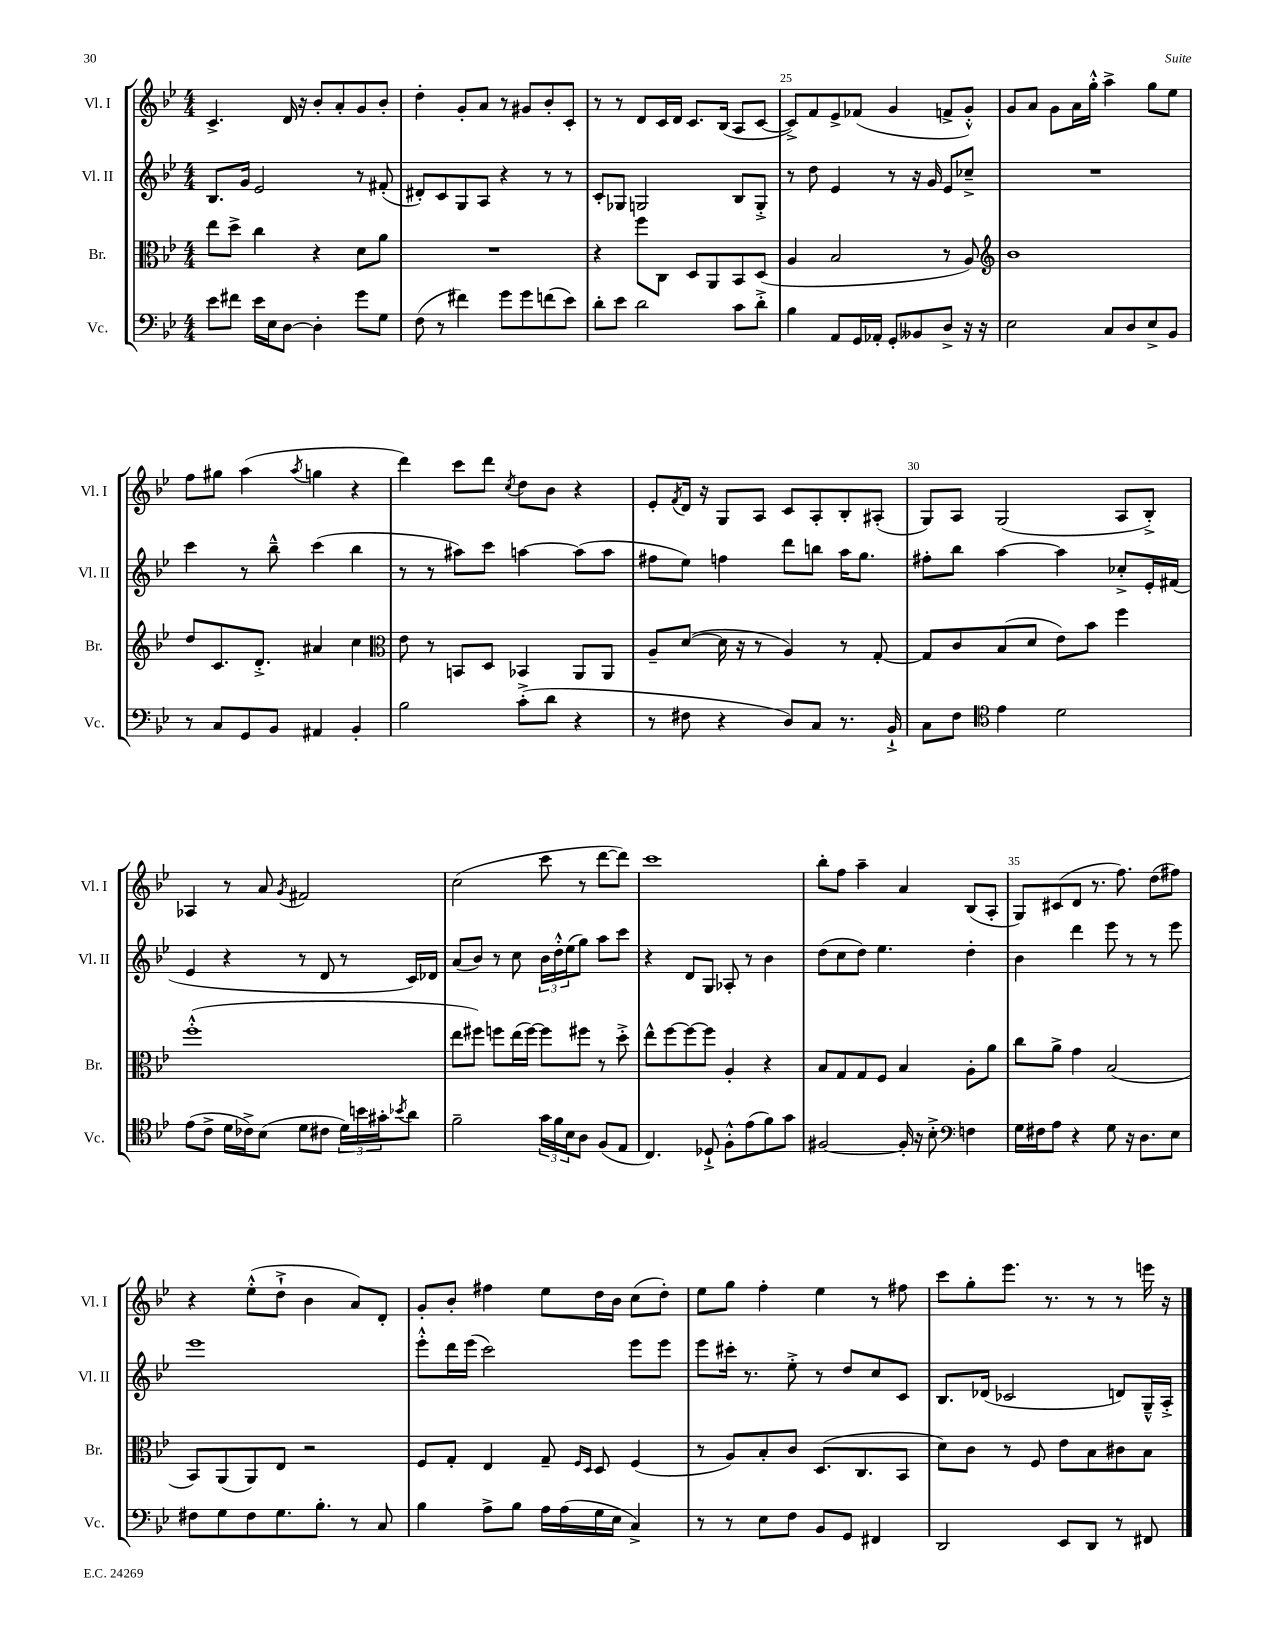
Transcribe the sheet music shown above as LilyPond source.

<<
\new StaffGroup <<
\new Staff = "s0" \with { instrumentName = "Vl. I" shortInstrumentName = "Vl. I" } {
    \clef treble \key bes \major \numericTimeSignature \time 4/4
    c'4.-> d'16 r16 bes'8-. a'8-. g'8 bes'8-. |
    d''4-. g'8-. a'8 r8 gis'8 bes'8-. c'8-. |
    r8 r8 d'8 c'16 d'16 c'8. bes16( a8 c'8~ |
    c'8->) f'8 ees'8-> fes'8( g'4 f'8-> g'8-.-^) |
    g'8 a'8 g'8 a'16 g''16-.-^ a''4-> g''8 ees''8 |
    f''8 gis''8 a''4( \acciaccatura { a''8 } g''4 r4 |
    d'''4) c'''8 d'''8 \acciaccatura { c''8 } d''8 bes'8 r4 |
    ees'8-. \acciaccatura { f'8 } d'16 r16 g8 a8 c'8 a8-. bes8-. ais8-.( |
    g8) a8 g2( a8 bes8-.->) |
    aes4 r8 a'8 \acciaccatura { g'8 } fis'2 |
    c''2( c'''8 r8 d'''8~ d'''8) |
    c'''1 |
    bes''8-. f''8 a''4-- a'4 bes8( a8-. |
    g8) cis'8( d'8 r8. f''8.) d''8( fis''8) |
    r4 ees''8-.-^( d''8-!-> bes'4 a'8) d'8-. |
    g'8-. bes'8-. fis''4 ees''8 d''16 bes'16 c''8( d''8-.) |
    ees''8 g''8 f''4-. ees''4 r8 fis''8 |
    c'''8 g''8-. ees'''8. r8. r8 r8 e'''16 r16 \bar "|." |
}
\new Staff = "s1" \with { instrumentName = "Vl. II" shortInstrumentName = "Vl. II" } {
    \clef treble \key bes \major \numericTimeSignature \time 4/4
    bes8. g'16 ees'2 r8 fis'8-.( |
    dis'8-.) c'8 g8 a8 r4 r8 r8 |
    c'8-. ges8 g2 bes8 g8-.-> |
    r8 d''8 ees'4 r8 r16 g'16 ees'8 ces''8---> |
    R1 |
    c'''4 r8 bes''8---^ c'''4( bes''4 |
    r8 r8 ais''8) c'''8 a''4~ a''8( a''8 |
    fis''8 ees''8) f''4 d'''8 b''8 a''16 g''8. |
    fis''8-. bes''8 a''4~ a''4 ces''8-.-> ees'16-. fis'16( |
    ees'4 r4 r8 d'8 r8 c'16) des'16 |
    a'8( bes'8) r8 c''8 \tuplet 3/2 { bes'16 d''16-.-^ ees''16( } g''8) a''8 c'''8 |
    r4 d'8 g8 aes8-. r8 bes'4 |
    d''8( c''8 d''8) ees''4. d''4-. |
    bes'4 d'''4 ees'''8 r8 r8 ees'''8 |
    ees'''1 |
    ees'''8-.-^ d'''16 ees'''16( c'''2) ees'''8 ees'''8 |
    ees'''8 cis'''16-. r8. ees''8-.-> r8 d''8 c''8 c'8 |
    bes8. des'16( ces'2 d'8) g16---^ a16-.-> \bar "|." |
}
\new Staff = "s2" \with { instrumentName = "Br." shortInstrumentName = "Br." } {
    \clef alto \key bes \major \numericTimeSignature \time 4/4
    ees''8 d''8-> c''4 r4 d'8 a'8 |
    R1 |
    r4 f''8 c8 d8 a,8 bes,8 d8( |
    a4 bes2 r8 a8) |
    \clef treble bes'1 |
    d''8 c'8. d'8.-.-> ais'4 c''4 |
    \clef alto ees'8 r8 b,8 d8 bes,4 a,8 a,8 |
    a8-- d'8~( d'16 r16 r8 a4) r8 g8~-. |
    g8 c'8 bes8( d'8 ees'8) bes'8 f''4 |
    f''1-.-^( |
    ees''8 fis''8) f''8 ees''16( f''16~) f''8 fis''8 r8 d''8-.-> |
    ees''8-^ f''8~ f''8~ f''8 a4-. r4 |
    bes8 g8 g8 f8 bes4 a8-. a'8 |
    c''8 a'8-> g'4 bes2( |
    bes,8) a,8( a,8) ees8 r2 |
    f8 g8-. ees4 g8-- \grace { f16 d16 } d8 f4( |
    r8 a8) bes8-. c'8 d8.( c8. bes,8 |
    d'8) c'8 r8 f8 ees'8 bes8 cis'8 bes8 \bar "|." |
}
\new Staff = "s3" \with { instrumentName = "Vc." shortInstrumentName = "Vc." } {
    \clef bass \key bes \major \numericTimeSignature \time 4/4
    ees'8 fis'8 ees'16 ees16 d8~ d4-. g'8 g8 |
    f8( r8 fis'4) g'8 g'8 f'8( ees'8) |
    d'8-. ees'8 d'2 c'8 d'8-.-> |
    bes4 a,8 g,16 aes,16-. g,8-. beses,8 d8-> r16 r16 |
    ees2 c8 d8 ees8-> bes,8 |
    r8 c8 g,8 bes,8 ais,4 bes,4-. |
    bes2 c'8-.->( d'8 r4 |
    r8 fis8 r4 d8) c8 r8. bes,16-!-> |
    c8 f8 \clef tenor ees'4 d'2 |
    ees'8( c'8-> d'16 ces'16->) bes8( d'8 cis'8 \tuplet 3/2 { d'16) b'16 gis'16-. } \acciaccatura { bes'8 } a'8 |
    f'2-- \tuplet 3/2 { g'16 f'16 bes16 } a8 f8( ees8 |
    c4.) des8-!-> f8-.-^ ees'8( f'8) g'8 |
    fis2~ fis16-. r16 bes8-.-> \clef bass f4 |
    g16 fis16 a8 r4 g8 r16 d8. ees8 |
    fis8 g8 fis8 g8. bes8.-. r8 c8 |
    bes4 a8-> bes8 a16 a16( g16 ees16 c4->) |
    r8 r8 ees8 f8 bes,8 g,8 fis,4 |
    d,2 ees,8 d,8 r8 fis,8 \bar "|." |
}
>>
>>
\layout { \context { \Score currentBarNumber = #22 \override BarNumber.break-visibility = ##(#f #t #t) barNumberVisibility = #(every-nth-bar-number-visible 5) } }
